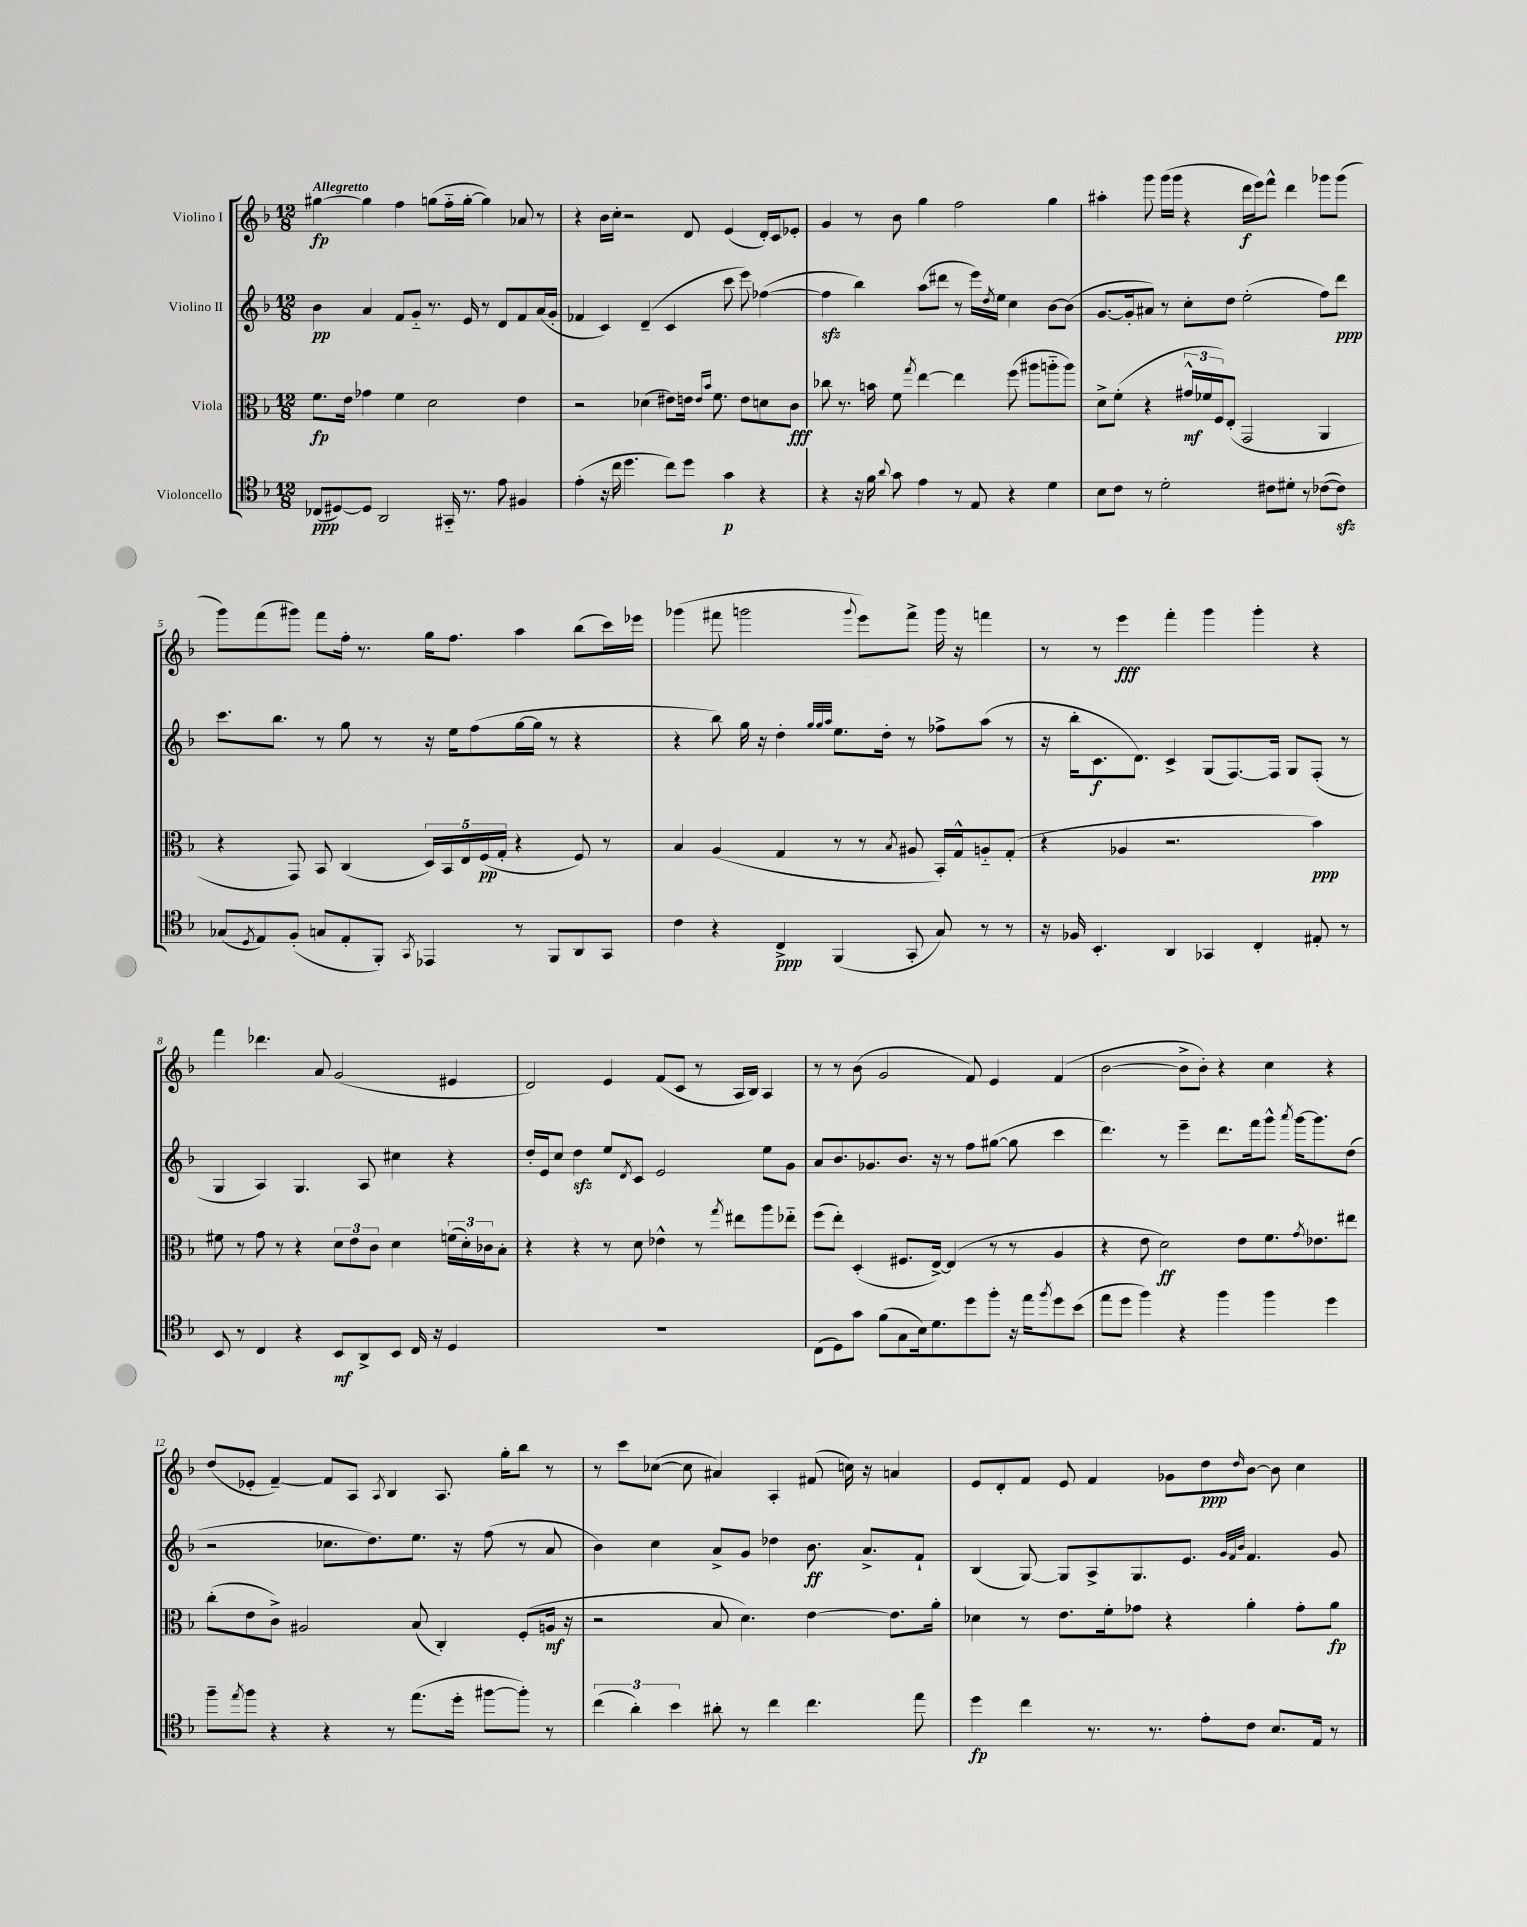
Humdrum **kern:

**kern	**dynam	**kern	**dynam	**kern	**dynam	**kern	**dynam
*part4	*part4	*part3	*part3	*part2	*part2	*part1	*part1
*staff4	*staff4	*staff3	*staff3	*staff2	*staff2	*staff1	*staff1
*I"Violoncello	*	*I"Viola	*	*I"Violino II	*	*I"Violino I	*
*clefC4	*	*clefC3	*	*clefG2	*	*clefG2	*
*k[b-]	*	*k[b-]	*	*k[b-]	*	*k[b-]	*
*M12/8	*	*M12/8	*	*M12/8	*	*M12/8	*
=1	=1	=1	=1	=1	=1	=1	=1
!	!	!	!	!	!	!LO:TX:a:B:t=Allegretto	!
(8C-X/L	ppp	8.f\L	fp	4b-\	pp	[4gg#X\	fp
[8D#X/)	.	.	.	.	.	.	.
.	.	16e\Jk	.	.	.	.	.
8D#/J]	.	4g-X\	.	4a/	.	4gg#\]	.
2AA/	.	.	.	.	.	.	.
.	.	4f\	.	8f/L	.	4ff\	.
.	.	.	.	8g/J	.	.	.
.	.	2d\	.	8.r	.	(8ggn\L	.
16GG#X/	.	.	.	.	.	16ff\L	.
8.r	.	.	.	16e/	.	[16gg'\JJ	.
.	.	.	.	8r	.	4gg\])	.
8e\	.	.	.	8d/L	.	.	.
4F#X/	.	4e\	.	8f/	.	8a-X/	.
.	.	.	.	(16a/L	.	8r	.
.	.	.	.	16g'/JJ	.	.	.
=2	=2	=2	=2	=2	=2	=2	=2
(4e'\	.	2r	.	4f-X/	.	4r	.
16r	.	.	.	4c/)	.	16b-\LL	.
16cc\	.	.	.	.	.	16cc'\JJ	.
4.dd\	.	.	.	.	.	2r	.
.	.	(4d-X\	.	(4d~/	.	.	.
8cc\L)	.	8e#X\L)	.	4c/	.	.	.
8dd\J	.	16en\Jk	.	.	.	8d/	.
.	.	16qqe/LL	.	.	.	.	.
.	.	16qqb-/JJ	.	.	.	.	.
.	.	8.f\	.	.	.	.	.
4g\	p	.	.	8ccc\	.	(4e/	.
.	.	8e\L	.	8eee\)	.	.	.
4r	.	8dn\	.	([4ff-X\	.	16d'/LL)	.
.	.	.	.	.	.	16c/J	.
.	.	8c\J	fff	.	.	8e-X'/J	.
=3	=3	=3	=3	=3	=3	=3	=3
4r	.	8cc-X\	.	4ff-zz\]	.	4g/	.
.	.	8.r	.	.	.	.	.
16r	.	.	.	4bb-\)	.	8r	.
16f\	.	16bn\	.	.	.	.	.
8qqa/	.	.	.	.	.	.	.
8g\	.	8f\	.	.	.	8b-\	.
.	.	8qgg/	.	.	.	.	.
4e\	.	[4ee\	.	(8aa\L	.	4gg\	.
.	.	.	.	8ddd#X\J	.	.	.
8r	.	4ee\]	.	8r	.	2ff\	.
8E/	.	.	.	16eee\LL)	.	.	.
.	.	.	.	8qdd/	.	.	.
.	.	.	.	16ee\JJ	.	.	.
4r	.	(8ff\	.	4cc\	.	.	.
.	.	8aa#X\L	.	.	.	.	.
4d\	.	8aan\	.	[8b-\L	.	4gg\	.
.	.	8aa\J)	.	(8b-\J]	.	.	.
=4	=4	=4	=4	=4	=4	=4	=4
8B-\L	.	8d^\L	.	[8.g/L	.	4aa#X'\	.
8c\J	.	(8f'\J	.	.	.	.	.
.	.	.	.	16g'/k]	.	.	.
8r	.	4r	.	8a#X/J)	.	8ggg\	.
2d'\	.	.	.	8r	.	(16ggg\LL	.
.	.	.	.	.	.	16ggg\JJ	.
.	.	24g#X^^/LL	mf	8cc'\L	.	4r	.
.	.	24f-X/	.	.	.	.	.
.	.	24F/J)	.	.	.	.	.
.	.	(8E'/J	.	8dd\J	.	.	.
.	.	2GG/	.	(2ee'\	.	16ddd\LL	f
.	.	.	.	.	.	16eee\J)	.
8c#X\L	.	.	.	.	.	8fff^^\J	.
8d#X'\J	.	.	.	.	.	4ddd\	.
8r	.	.	.	.	.	.	.
([8c-X\L	.	4AA/	.	8ff\L)	.	8ggg-X\L	.
8c-zz\J])	.	.	.	8ddd\J	ppp	(8ggg-\J	.
!!LO:LB:g=z
=5	=5	=5	=5	=5	=5	=5	=5
(8G-X/L	.	4r	.	8.ccc\L	.	8ggg\L)	.
8qD/	.	.	.	.	.	.	.
8E/)	.	.	.	.	.	(8fff\	.
.	.	.	.	8.bb-\J	.	.	.
(8F'/J	.	8GG/)	.	.	.	8ggg#X\J)	.
8Gn/L	.	8BB-/	.	8r	.	8fff\L	.
8E'/	.	(4C/	.	8gg\	.	16ff'\Jk	.
.	.	.	.	.	.	8.r	.
8FF'/J)	.	.	.	8r	.	.	.
8qGG/	.	.	.	.	.	.	.
4EE-X/	.	20D/LL)	.	16r	.	16gg\KL	.
.	.	20BB-/	.	.	.	.	.
.	.	.	.	16ee\KL	.	8.ff\J	.
.	.	20E/	.	.	.	.	.
.	.	.	.	(8ff\	.	.	.
.	.	(20F/	pp	.	.	.	.
.	.	20G'/JJ	.	.	.	.	.
8r	.	4r	.	[16gg\L	.	4aa\	.
.	.	.	.	16gg\JJ]	.	.	.
8FF/L	.	.	.	8r	.	.	.
8AA/	.	8F/)	.	4r	.	(8bb-\L	.
8GG/J	.	8r	.	.	.	16ccc\L)	.
.	.	.	.	.	.	16eee-X\JJ	.
=6	=6	=6	=6	=6	=6	=6	=6
4c\	.	4B-/	.	4r	.	(4ggg-X\	.
4r	.	(4A/	.	8bb-\)	.	8fff#X\	.
.	.	.	.	16gg\	.	2gggn\	.
.	.	.	.	16r	.	.	.
4C^/	ppp	4G/	.	4dd'\	.	.	.
.	.	.	.	32qqgg/LLL	.	.	.
.	.	.	.	32qqgg/	.	.	.
.	.	.	.	32qqaa/JJJ	.	.	.
(4FF/	.	8r	.	8.ee\L	.	.	.
.	.	.	.	.	.	8qqggg/	.
.	.	8r	.	.	.	8eee\L)	.
.	.	.	.	16dd'\Jk	.	.	.
.	.	8qB-/	.	.	.	.	.
8GG'/	.	8A#X/	.	8r	.	8fff#^\J	.
8G/)	.	16BB-'/LL)	.	8ff-X^\L	.	16ggg\	.
.	.	16G^^/J	.	.	.	16r	.
8r	.	8An/	.	(8aa\J	.	4fffn\	.
8r	.	(8G'/J	.	8r	.	.	.
=7	=7	=7	=7	=7	=7	=7	=7
16r	.	4r	.	16r	.	8r	.
16F-X/	.	.	.	16bb-'\KL	.	.	.
4.BB-'/	.	.	.	8.c\	f	8r	.
.	.	4A-X/	.	.	.	4eee\	fff
.	.	.	.	8.d\J)	.	.	.
4AA/	.	2.r	.	4c^/	.	4fff'\	.
4GG-X/	.	.	.	(8G/L	.	4ggg\	.
.	.	.	.	[8.F/)	.	.	.
4C'/	.	.	.	.	.	4ggg'\	.
.	.	.	.	16F/Jk]	.	.	.
.	.	.	.	8G/L	.	.	.
8E#X'/	.	4b-\)	ppp	(8F'/J	.	4r	.
8r	.	.	.	8r	.	.	.
!!LO:LB:g=z
=8	=8	=8	=8	=8	=8	=8	=8
8BB-/	.	8f#X\	.	4G/	.	4fff\	.
8r	.	8r	.	.	.	.	.
4C/	.	8g\	.	4A/)	.	4.ddd-X\	.
.	.	8r	.	.	.	.	.
4r	.	4r	.	4.G/	.	.	.
.	.	.	.	.	.	8a/	.
8BB-/L	mf	12d\L	.	.	.	(2g/	.
.	.	12e\	.	.	.	.	.
8AA^/	.	.	.	8A/	.	.	.
.	.	12c\J	.	.	.	.	.
8BB-/J	.	4d\	.	4cc#X\	.	.	.
16C/	.	.	.	.	.	.	.
16r	.	.	.	.	.	.	.
4D/	.	(24fn\LL	.	4r	.	4e#X/	.
.	.	24d'\)	.	.	.	.	.
.	.	24c-X\J	.	.	.	.	.
.	.	8B-'\J	.	.	.	.	.
=9	=9	=9	=9	=9	=9	=9	=9
1.r	.	4r	.	16dd'/LL	.	2d/)	.
.	.	.	.	16e/J	.	.	.
.	.	.	.	8cc/J	.	.	.
.	.	4r	.	4ddzz\	.	.	.
.	.	8r	.	8ee/L	.	4e/	.
.	.	.	.	8qd/	.	.	.
.	.	8d\	.	8c/J	.	.	.
.	.	4e-X^^\	.	2e/	.	(8f/L	.
.	.	.	.	.	.	8c/J	.
.	.	8r	.	.	.	8r	.
.	.	8qgg/	.	.	.	.	.
.	.	8ee#X\L	.	.	.	16A/LL	.
.	.	.	.	.	.	16B-/JJ)	.
.	.	8aa\	.	8ee\L	.	4A/	.
.	.	8ee-X\J	.	8g\J	.	.	.
=10	=10	=10	=10	=10	=10	=10	=10
(8C\L	.	(8ff\L	.	8a/L	.	8r	.
8D\)	.	8ee'\J)	.	8.b-/	.	8r	.
8g\J	.	(4D'/	.	.	.	(8b-\	.
.	.	.	.	8.g-X/	.	.	.
(8f\L	.	.	.	.	.	2g/	.
8G\	.	8.F#X/L	.	8.b-/J	.	.	.
16B-\k)	.	.	.	.	.	.	.
8.d\	.	[16E^/Jk)	.	16r	.	.	.
.	.	(4E/]	.	8r	.	.	.
8dd\	.	.	.	8ff\L	.	8f/)	.
8ff'\J	.	8r	.	([8gg#X\J	.	4e/	.
16r	.	8r	.	8gg#\]	.	.	.
16ee\KL	.	.	.	.	.	.	.
8qff/	.	.	.	.	.	.	.
8dd\	.	4A/	.	4ccc\	.	(4f/	.
(8b-\J	.	.	.	.	.	.	.
=11	=11	=11	=11	=11	=11	=11	=11
8ee\L	.	4r	.	4.ddd\)	.	[2b-\	.
8dd\J	.	.	.	.	.	.	.
4ff\)	.	8e\	.	.	.	.	.
.	.	2d\)	ff	8r	.	.	.
4r	.	.	.	4eee~\	.	8b-^\L]	.
.	.	.	.	.	.	8b-'\J)	.
4ff\	.	.	.	8.ddd\L	.	4r	.
.	.	8e\L	.	.	.	.	.
.	.	.	.	16fff\k	.	.	.
4ff\	.	8.f\	.	8ggg^^\J	.	4cc\	.
.	.	.	.	8qaaa/	.	.	.
.	.	.	.	[16ggg\KL	.	.	.
.	.	8qg/	.	.	.	.	.
.	.	8.e-X\	.	8.ggg\]	.	.	.
4dd\	.	.	.	.	.	4r	.
.	.	8ee#X\J	.	(8dd\J	.	.	.
!!LO:LB:g=z
=12	=12	=12	=12	=12	=12	=12	=12
8ff~\L	.	(8cc'\L	.	2r	.	(8dd/L	.
8qee/	.	.	.	.	.	.	.
8ff\J	.	8e\	.	.	.	8e-X'/J	.
4r	.	8c^\J)	.	.	.	[4f~/)	.
.	.	2A#X/	.	.	.	.	.
4r	.	.	.	8.cc-X\L	.	8f/L]	.
.	.	.	.	.	.	8A/J	.
.	.	.	.	8.dd\)	.	.	.
.	.	.	.	.	.	8qA/	.
8r	.	.	.	.	.	4B-/	.
(8.ee\L	.	(8B-/	.	8.ee\J	.	.	.
.	.	4C'/)	.	.	.	8.A/	.
16dd'\Jk	.	.	.	16r	.	.	.
[8ff#X\L	.	.	.	(8ff\	.	.	.
.	.	.	.	.	.	16gg'\KL	.
8ff#'\J])	.	(8F'/L	.	8r	.	8bb-\J	.
8r	.	16An/Jk	mf	8a/	.	8r	.
.	.	16r	.	.	.	.	.
=13	=13	=13	=13	=13	=13	=13	=13
(6cc\	.	2r	.	4b-\)	.	8r	.
.	.	.	.	.	.	8ccc\L	.
6a'\)	.	.	.	.	.	.	.
.	.	.	.	4cc\	.	([8cc-X\J	.
6b-\	.	.	.	.	.	.	.
.	.	.	.	.	.	8cc-\]	.
8a#X'\	.	8B-/	.	8a^/L	.	4a#X/)	.
8r	.	4.d\)	.	8g/J	.	.	.
4cc\	.	.	.	4dd-X\	.	4A'/	.
4.cc\	.	[4e\	.	8.b-\	ff	(8f#X/	.
.	.	.	.	.	.	16ccn\)	.
.	.	.	.	8.a^/L	.	16r	.
.	.	8.e\L]	.	.	.	4an/	.
8ee\	.	.	.	8f`/J	.	.	.
.	.	16a'\Jk	.	.	.	.	.
=14	=14	=14	=14	=14	=14	=14	=14
4dd\	fp	4d-X\	.	(4B-/	.	8e/L	.
.	.	.	.	.	.	8d'/	.
4cc\	.	8r	.	[8G/)	.	8f/J	.
.	.	8.e\L	.	8G/L]	.	8e/	.
8.r	.	.	.	8A^/	.	4f/	.
.	.	16f'\k	.	.	.	.	.
.	.	8g-X\J	.	8.G/	.	.	.
8.r	.	.	.	.	.	.	.
.	.	4r	.	.	.	8g-X\L	.
.	.	.	.	8.e/J	.	.	.
8e'\L	.	.	.	.	.	8dd\	ppp
.	.	.	.	32qqg/LLL	.	.	.
.	.	.	.	32qqf/	.	.	.
.	.	.	.	32qqb-/JJJ	.	16qqdd/	.
8c\J	.	4a'\	.	4.f/	.	[8b-\J	.
8.B-/L	.	.	.	.	.	8b-\]	.
.	.	8g-'\L	.	.	.	4cc\	.
16E/Jk	.	.	.	.	.	.	.
8r	.	8a\J	fp	8g/	.	.	.
==	==	==	==	==	==	==	==
*-	*-	*-	*-	*-	*-	*-	*-
